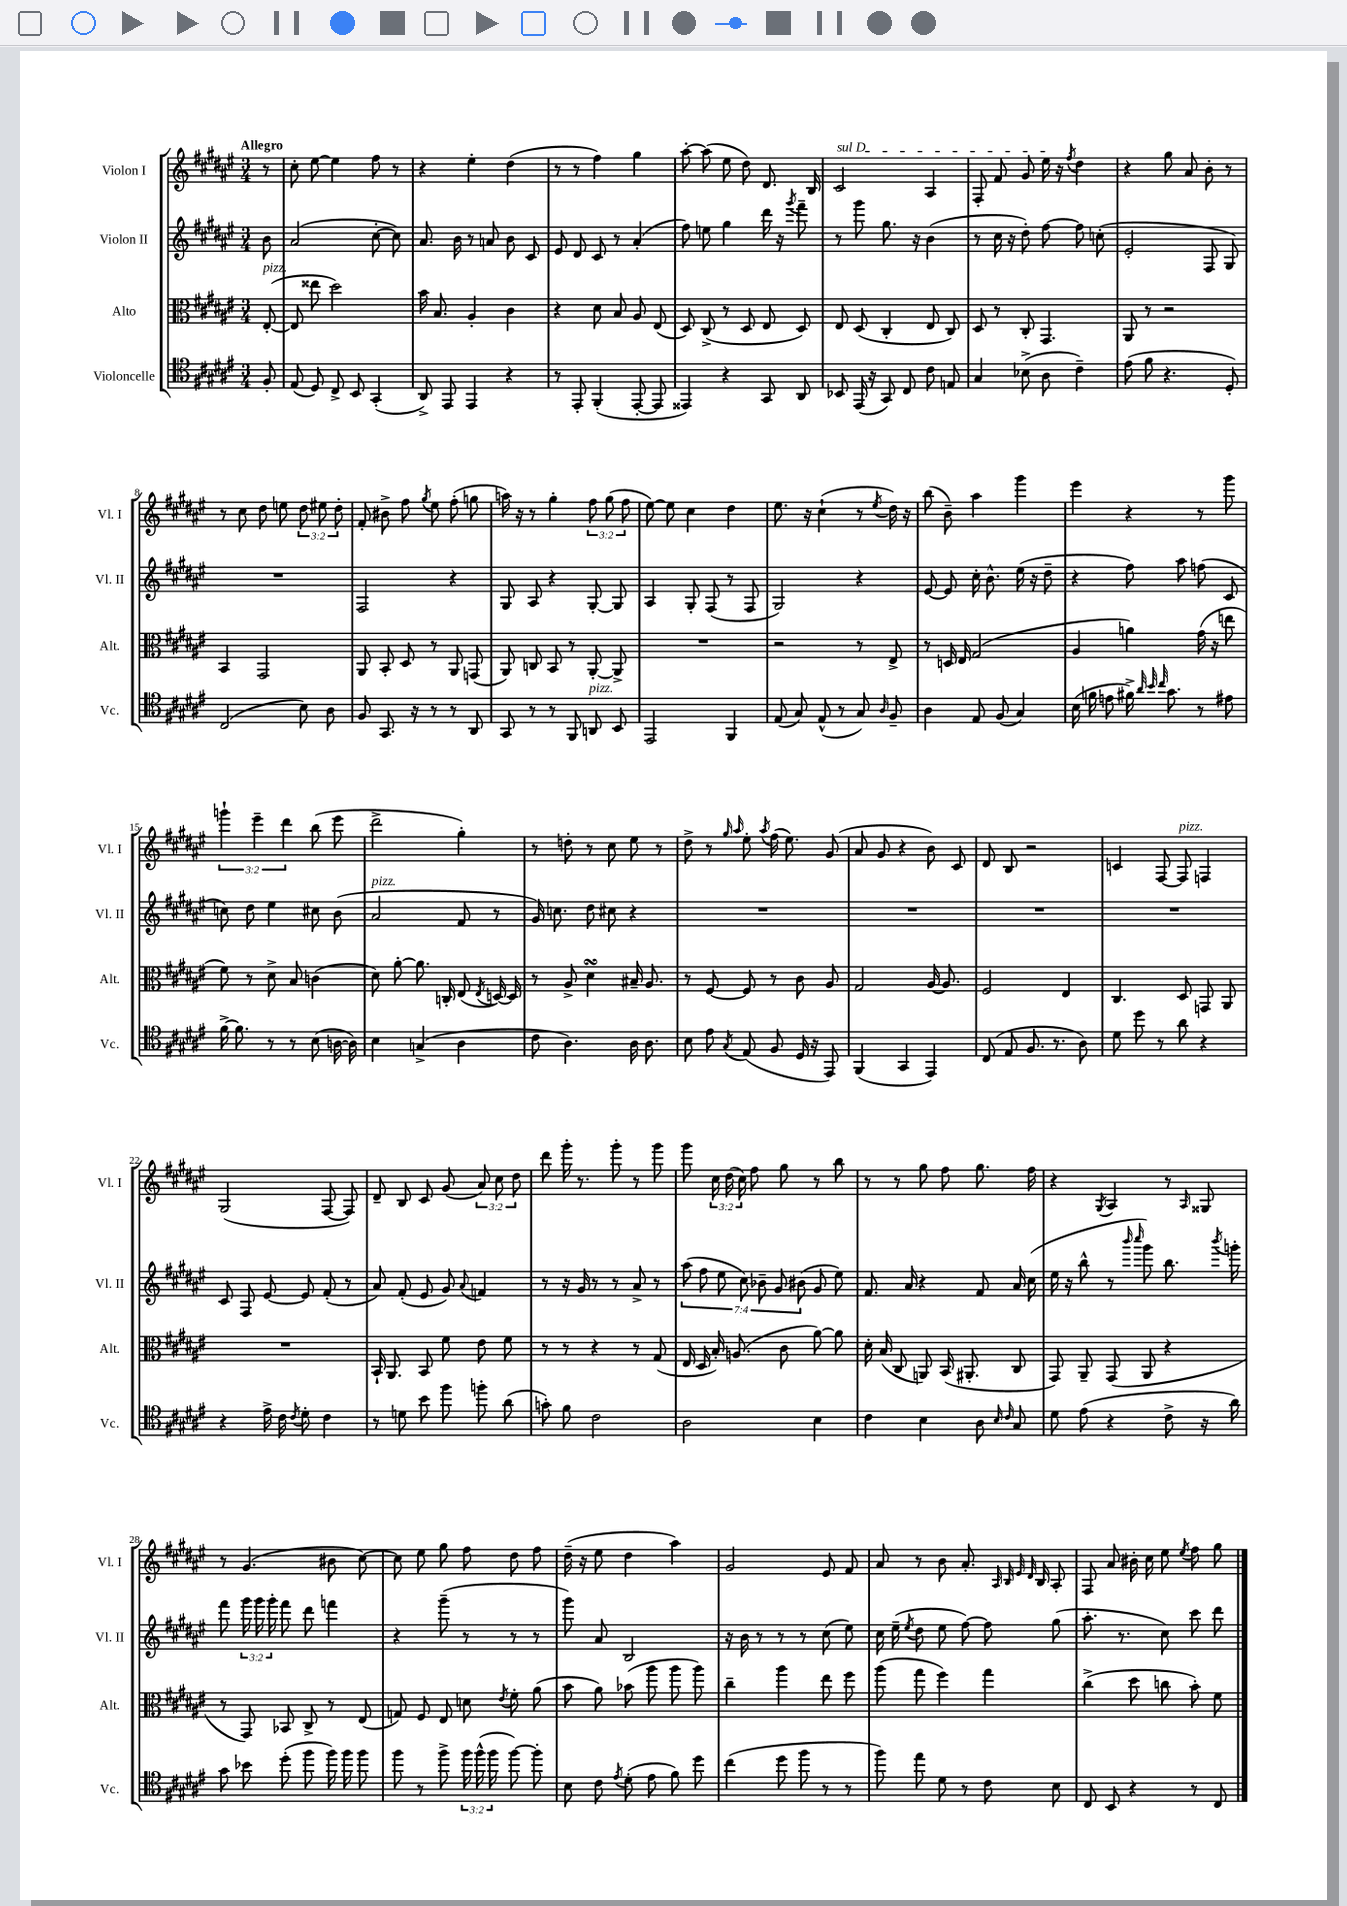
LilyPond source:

<<
\new StaffGroup <<
\new Staff = "s0" \with { instrumentName = "Violon I" shortInstrumentName = "Vl. I" } {
    \clef treble \key fis \major \numericTimeSignature \time 3/4 \override Staff.TupletNumber.text = #tuplet-number::calc-fraction-text \partial 8 \tempo "Allegro"
    \autoBeamOff r8 |
    cis''8-. eis''8~ eis''4 fis''8 r8 |
    r4 eis''4-. dis''4( |
    r8 r8 fis''4) gis''4 |
    ais''8~-. ais''8( eis''8 dis''8) dis'8. b16 |
    \once \override TextSpanner.bound-details.left.text = \markup { \italic "sul D" } cis'2\startTextSpan ais4 |
    fis8-. fis'8 gis'8 eis''16\stopTextSpan r16 \acciaccatura { fis''8 } dis''4 |
    r4 gis''8 ais'8 b'8-. r8 |
    r8 cis''8 dis''8 e''8 \tuplet 3/2 { dis''8 eis''8 dis''8-. } |
    fis'8-. bis'8-> fis''8 \acciaccatura { gis''8 } eis''8 fis''8-.( g''8 |
    a''16) r16 r8 gis''4-. \tuplet 3/2 { fis''8 gis''8( fis''8 } |
    eis''8~) eis''8 cis''4 dis''4 |
    eis''8. r16 cis''4-!( r8 \acciaccatura { eis''8 } dis''16) r16 |
    b''8( b'8--) ais''4 gis'''4 |
    eis'''4 r4 r8 gis'''8 |
    \tuplet 3/2 { g'''4-! eis'''4-- dis'''4 } b''8( eis'''8 |
    dis'''2-> gis''4-.) |
    r8 d''8-. r8 cis''8 eis''8 r8 |
    dis''8-> r8 \grace { gis''16 ais''16 } eis''8-. \acciaccatura { ais''8 } fis''16( eis''8.) gis'8( |
    ais'8 gis'8 r4 b'8) cis'8 |
    dis'8 b8 r2 |
    c'4 fis8~ fis8^\markup { \italic "pizz." } f4 |
    gis2( fis8~ fis8) |
    dis'8-- b8 cis'8 gis'8( \tuplet 3/2 { ais'8) cis''8 dis''8 } |
    dis'''8 gis'''16-. r8. gis'''8-. r8 gis'''8 |
    gis'''8 \tuplet 3/2 { cis''16 dis''16( cis''16) } fis''8 gis''8 r8 b''8 |
    r8 r8 gis''8 fis''8 gis''8. fis''16 |
    r4 \acciaccatura { gis8 } ais4 r8 \grace { ais16 } gisis8 |
    r8 gis'4.( bis'8 cis''8~) |
    cis''8 eis''8 gis''8 fis''8 dis''8 fis''8 |
    dis''16--( r16 eis''8 dis''4 ais''4) |
    gis'2 eis'8 fis'8 |
    ais'8 r8 b'8 ais'8.-. \grace { ais32 b32 eis'32 dis'32 } b16 ais8-. |
    fis8 ais'8 bis'16-. cis''16 eis''8 \acciaccatura { eis''8 } fis''8 gis''8 \bar "|." |
}
\new Staff = "s1" \with { instrumentName = "Violon II" shortInstrumentName = "Vl. II" } {
    \clef treble \key fis \major \numericTimeSignature \time 3/4 \override Staff.TupletNumber.text = #tuplet-number::calc-fraction-text \partial 8
    \autoBeamOff b'8 |
    ais'2( cis''8~-. cis''8) |
    ais'8. b'16 r8 a'8 b'8 cis'8 |
    eis'8 dis'8 cis'8 r8 ais'4-.( |
    fis''8) e''8 gis''4 dis'''16 r16 \acciaccatura { gis'''8 } fis'''8-- |
    r8 gis'''8 gis''8. r16 b'4( |
    r8 cis''16 r16 dis''8-.) fis''8~ fis''8 c''8-.( |
    eis'2-. fis8 gis8) |
    R2. |
    fis2 r4 |
    gis8 ais8 r4 gis8~-. gis8 |
    ais4 gis8-. fis8( r8 fis8 |
    gis2) r4 |
    eis'8~ eis'8 cis''16-. b'8.-^ eis''16( r16 dis''8-- |
    r4 fis''8) ais''8 f''8( cis'8 |
    c''8) dis''8 eis''4 cis''8 b'8( |
    ais'2^\markup { \italic "pizz." } fis'8 r8 |
    gis'16) c''8. dis''8 cis''8 r4 |
    R2. |
    R2. |
    R2. |
    R2. |
    cis'8 fis8 eis'8~ eis'8 fis'8-.( r8 |
    ais'8) fis'8-.( eis'8 gis'8) \appoggiatura { ais'8 } f'4 |
    r8 r16 gis'16 r8 r8 ais'8-> r8 |
    \tuplet 7/4 { ais''8( fis''8 eis''8 cis''8) bes'8-- gis'8 bis'8( } gis'8 eis''8) |
    fis'8. ais'16 r4 fis'8 ais'16 cis''16( |
    eis''16 r16 b''8-^ r8 \grace { b'''16 cis''''16 } gis'''8) b''8. \acciaccatura { b'''8 } g'''16-. |
    fis'''8 \tuplet 3/2 { gis'''16 gis'''16 gis'''16-. } fis'''8 dis'''8 f'''4 |
    r4 gis'''8--( r8 r8 r8 |
    gis'''8) ais'8 b2 |
    r16 b'16 r8 r8 r8 cis''8( eis''8) |
    cis''16 eis''16--( \acciaccatura { eis''8 } dis''8 eis''8 fis''8~) fis''8 gis''8( |
    ais''8.-. r8. cis''8) cis'''8 dis'''8 \bar "|." |
}
\new Staff = "s2" \with { instrumentName = "Alto" shortInstrumentName = "Alt." } {
    \clef alto \key fis \major \numericTimeSignature \time 3/4 \partial 8
    \autoBeamOff eis8~-.^\markup { \italic "pizz." }( |
    eis8 eisis''8 dis''2) |
    b'16 b8. ais4-. cis'4 |
    r4 dis'8 b8 ais8 eis8( |
    dis8) cis8->( r8 dis8 eis8 dis8) |
    eis8 dis8( cis4-. eis8 cis8) |
    dis8 r8 cis8-. gis,4. |
    ais,8 r8 r2 |
    b,4 gis,2 |
    ais,8 b,8-. dis8 r8 ais,8 g,8( |
    ais,8) c8 b,8 r8 ais,8~-. ais,8-> |
    R2. |
    r2 r8 eis8-> |
    r8 d16 eis16 gis2( |
    ais4 a'4) gis'16( r16 e''8 |
    fis'8) r8 dis'8-> b8 c'4( |
    dis'8) ais'8~-. ais'8. c16-. eis8( \acciaccatura { eis8 } d16~) d16 |
    r8 ais8-> dis'4\turn bis16-- ais8. |
    r8 fis8~ fis8 r8 cis'8 ais8 |
    gis2 ais16~ ais8. |
    fis2 eis4 |
    cis4. dis8 g,8 ais,8 |
    R2. |
    b,16-! ais,8. b,8 fis'8 eis'8 fis'8 |
    r8 r8 r4 r8 gis8( |
    eis16 dis16 b16-.) a8.( cis'8 ais'8~) ais'8 |
    dis'16-. b16( cis8 a,8) b,16( ais,8.-. cis8 |
    gis,8) ais,8-- gis,8( ais,8 r4 |
    r8 gis,8) bes,8 cis8-> r8 eis8( |
    g8) fis8 eis8 d'8 \acciaccatura { eis'8 } fis'8-. ais'8( |
    b'8 ais'8) bes'8( ais''8 ais''8 ais''8) |
    cis''4-- ais''4 eis''8 fis''8 |
    ais''8( gis''8 fis''4) gis''4 |
    cis''4->( dis''8 c''8 b'8-.) fis'8 \bar "|." |
}
\new Staff = "s3" \with { instrumentName = "Violoncelle" shortInstrumentName = "Vc." } {
    \clef tenor \key fis \major \numericTimeSignature \time 3/4 \override Staff.TupletNumber.text = #tuplet-number::calc-fraction-text \partial 8
    \autoBeamOff fis8-. |
    eis8( dis8) cis8-> b,8 gis,4-.( |
    ais,8->) eis,8 eis,4 r4 |
    r8 eis,8-. fis,4-.( eis,8~-. eis,8 |
    eisis,4) r4 gis,8 ais,8 |
    bes,8 eis,16( r16 gis,8) cis8 cis'8 e8 |
    gis4 bes8->( ais8 cis'4--) |
    eis'8( fis'8 r4. dis8-.) |
    cis2( b8) ais8 |
    fis8 gis,8. r16 r8 r8 ais,8 |
    gis,8 r8 r8 fis,8 a,8^\markup { \italic "pizz." } b,8 |
    eis,2 fis,4 |
    eis8( gis8) eis8-^( r8 gis8) \grace { ais16 } fis8-- |
    ais4 eis8 fis8( gis4) |
    b16( f'16 e'8 fis'16->) \grace { ais'32 b'32 cis''32 } gis'8. r8 eis'8 |
    fis'16~-> fis'8. r8 r8 b8( a16~ a16) |
    b4 g4->( ais4 |
    cis'8 ais4.) ais16 ais8. |
    b8 eis'8 \acciaccatura { gis8 } eis8( fis8 dis16 r16 eis,8) |
    fis,4( gis,4 eis,4) |
    cis8( eis8 fis8. r8. ais8) |
    dis'8 dis''8 r8 ais'8 r4 |
    r4 eis'16-> cis'16 \acciaccatura { cis'8 } dis'8-. cis'4 |
    r8 d'8 b'8 fis''8 f''8-. ais'8( |
    g'8-.) fis'8 cis'2 |
    ais2 b4 |
    cis'4 b4 ais8 \grace { b16 cis'16 } gis8 |
    dis'8 eis'8( r4 cis'8-> r16 ais'16) |
    gis'8 bes'8 dis''8-.( fis''8 fis''16) fis''16 fis''8 |
    fis''8 r8 fis''8-> \tuplet 3/2 { fis''16 fis''16-^( fis''16 } fis''8~) fis''8-. |
    b8 cis'8 \acciaccatura { eis'8 } dis'8-.( eis'8 fis'8) dis''8 |
    cis''4( dis''8 fis''8 r8 r8 |
    fis''8) eis''8 dis'8 r8 cis'8 b8 |
    cis8 b,8 r4 r8 cis8 \bar "|." |
}
>>
>>
